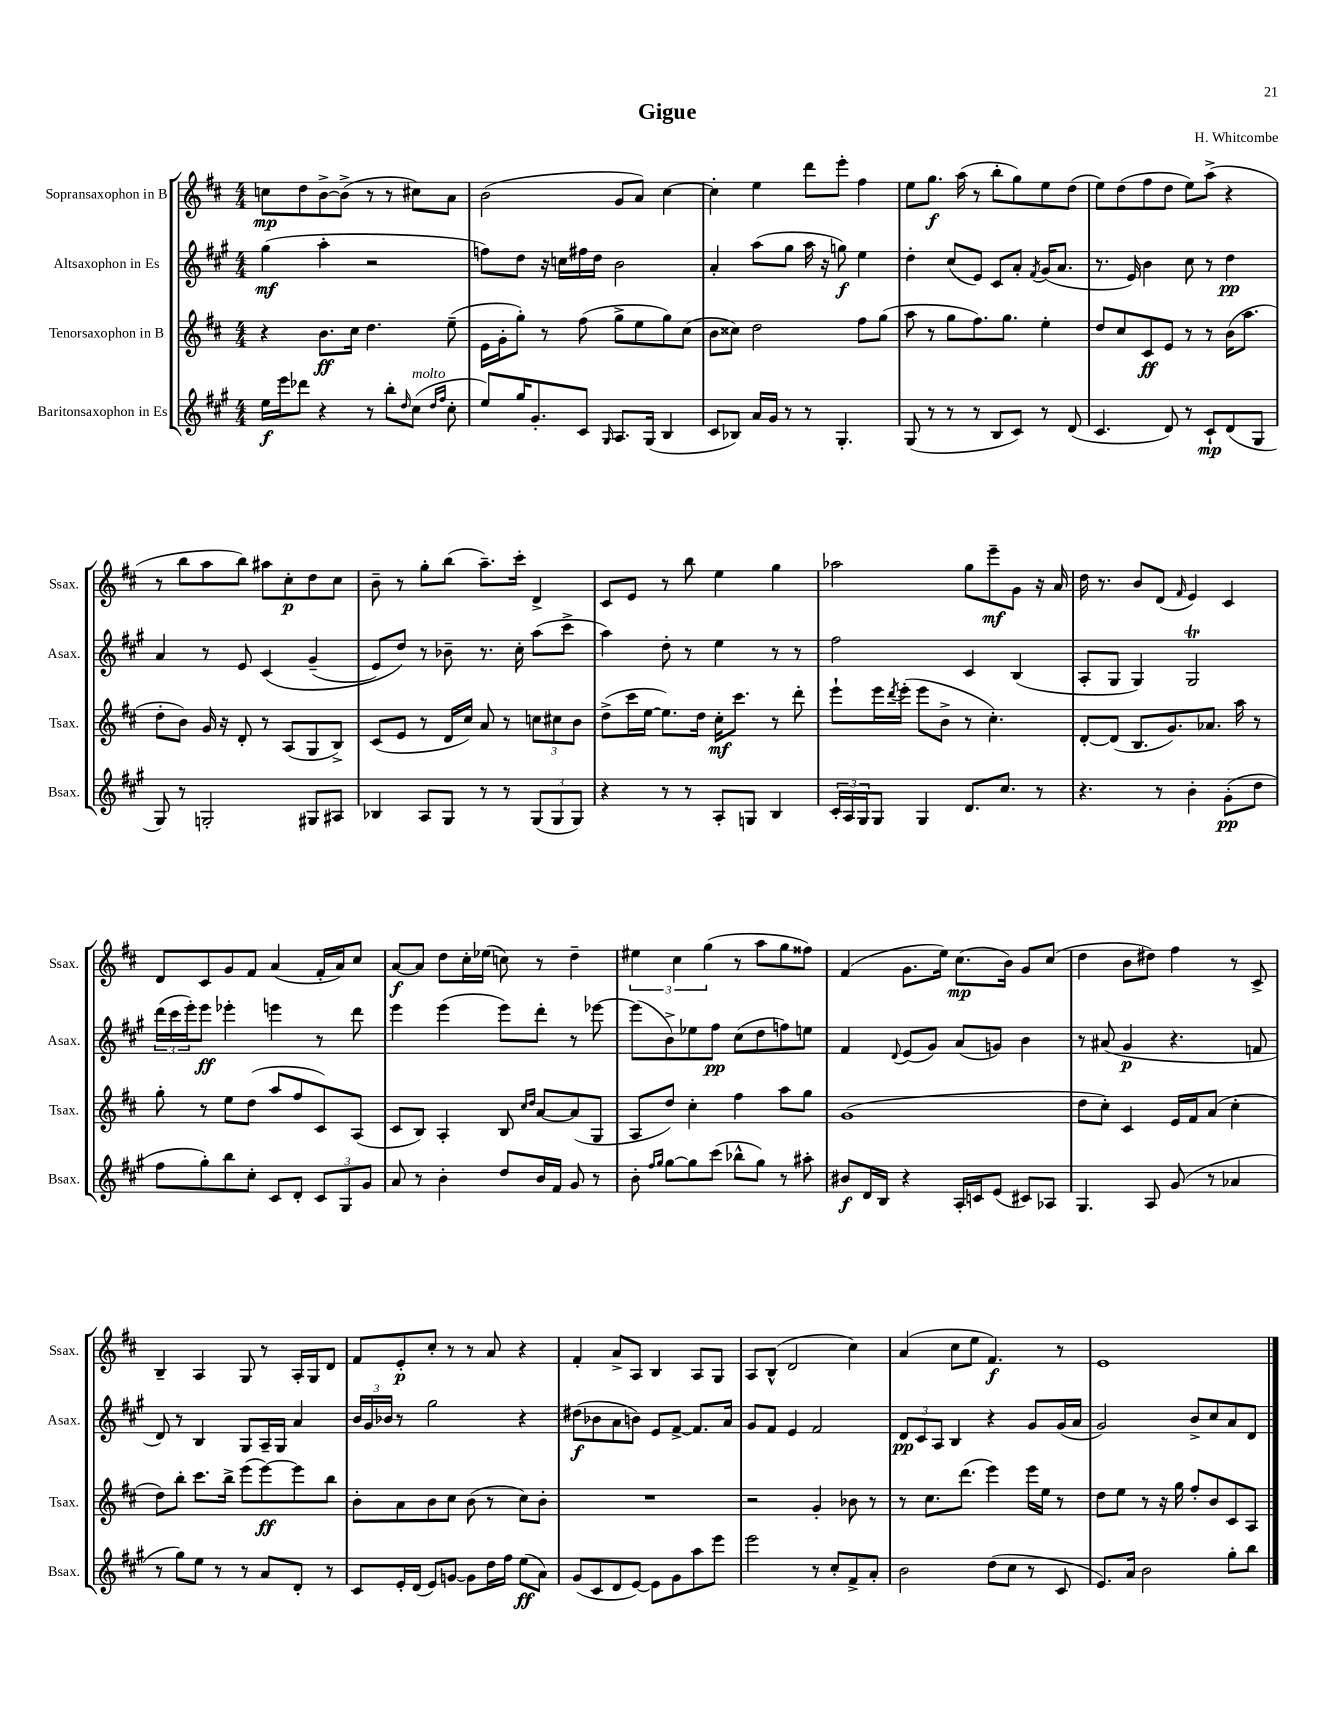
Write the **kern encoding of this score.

**kern	**dynam	**kern	**dynam	**kern	**dynam	**kern	**dynam
*part4	*part4	*part3	*part3	*part2	*part2	*part1	*part1
*staff4	*staff4	*staff3	*staff3	*staff2	*staff2	*staff1	*staff1
*I"Baritonsaxophon in Es	*	*I"Tenorsaxophon in B	*	*I"Altsaxophon in Es	*	*I"Sopransaxophon in B	*
*I'Bsax.	*	*I'Tsax.	*	*I'Asax.	*	*I'Ssax.	*
*clefG2	*	*clefG2	*	*clefG2	*	*clefG2	*
*k[f#c#g#]	*	*k[f#c#]	*	*k[f#c#g#]	*	*k[f#c#]	*
*M4/4	*	*M4/4	*	*M4/4	*	*M4/4	*
=1	=1	=1	=1	=1	=1	=1	=1
16ee\LL	f	4r	.	(4gg#\	mf	8ccn\L	mp
16eee\J	.	.	.	.	.	.	.
8ddd-X\J	.	.	.	.	.	8dd\	.
4r	.	8.b\L	ff	4aa'\	.	[8b^\	.
.	.	.	.	.	.	(8b^\J]	.
.	.	16cc#\Jk	.	.	.	.	.
8r	.	4.dd\	.	2r	.	8r	.
8bb'\L	.	.	.	.	.	8r	.
16qqdd/	.	.	.	.	.	.	.
!LO:TX:a:i:t=molto	!	!	!	!	!	!	!
(8cc#\J	.	.	.	.	.	8cc#X\L)	.
16qqdd/LL	.	.	.	.	.	.	.
16qqff#/JJ	.	.	.	.	.	.	.
8cc#'\	.	(8ee~\	.	.	.	8a\J	.
=2	=2	=2	=2	=2	=2	=2	=2
8ee/L)	.	16e\LL	.	8ffn\L)	.	(2b\	.
.	.	16g'\J	.	.	.	.	.
16gg#/K	.	8gg'\J)	.	8dd\J	.	.	.
8.g#'/	.	.	.	.	.	.	.
.	.	8r	.	16r	.	.	.
.	.	.	.	16ccn\LL	.	.	.
8c#/J	.	(8ff#\	.	16ff#X\	.	.	.
.	.	.	.	16dd\JJ	.	.	.
16qqG#/	.	.	.	.	.	.	.
8.A/L	.	8gg^\L	.	2b\	.	8g/L	.
.	.	8ee\	.	.	.	8a/J)	.
(16G#/Jk	.	.	.	.	.	.	.
4B/	.	8gg\)	.	.	.	[4cc#\	.
.	.	(8cc#\J	.	.	.	.	.
=3	=3	=3	=3	=3	=3	=3	=3
8c#/L	.	8b\L	.	4a'/	.	4cc#'\]	.
8B-X/J)	.	8cc##X\J)	.	.	.	.	.
16a/LL	.	2dd\	.	(8aa\L	.	4ee\	.
16g#/JJ	.	.	.	.	.	.	.
8r	.	.	.	8gg#\J	.	.	.
8r	.	.	.	16aa\	.	8ddd\L	.
.	.	.	.	16r	.	.	.
4.G#'/	.	.	.	8ggn\)	f	8eee'\J	.
.	.	8ff#\L	.	4ee\	.	4ff#\	.
.	.	(8gg\J	.	.	.	.	.
=4	=4	=4	=4	=4	=4	=4	=4
(8G#/	.	8aa\	.	4dd'\	.	8ee\L	.
8r	.	8r	.	.	.	8.gg\J	f
8r	.	8gg\L	.	(8cc#/L	.	.	.
.	.	.	.	.	.	(16aa\	.
8r	.	8.ff#\)	.	8e/J)	.	8r	.
8B/L	.	.	.	8c#/L	.	8bb'\L	.
.	.	8.gg\J	.	.	.	.	.
8c#/J)	.	.	.	8a'/J	.	8gg\)	.
.	.	.	.	8qf#/	.	.	.
8r	.	4ee'\	.	(16g#/KL	.	8ee\	.
.	.	.	.	8.a/J	.	.	.
(8d/	.	.	.	.	.	(8dd\J	.
=5	=5	=5	=5	=5	=5	=5	=5
4.c#/	.	8dd/L	.	8.r	.	8ee\L)	.
.	.	8cc#/	.	.	.	(8dd\	.
.	.	.	.	16e/)	.	.	.
.	.	8c#/	ff	4b\	.	8ff#\	.
8d/)	.	8e/J	.	.	.	8dd\J	.
8r	.	8r	.	8cc#\	.	8ee\L)	.
8c#`/L	mp	8r	.	8r	.	(8aa^\J	.
(8d/	.	(16b\KL	.	4dd\	pp	4r	.
.	.	8.aa\J	.	.	.	.	.
8G#/J	.	.	.	.	.	.	.
!!LO:LB:g=z
=6	=6	=6	=6	=6	=6	=6	=6
8G#/)	.	8dd'\L	.	4a/	.	8r	.
8r	.	8b\J)	.	.	.	8bb\L	.
2Gn'/	.	16g/	.	8r	.	8aa\	.
.	.	16r	.	.	.	.	.
.	.	8d'/	.	8e/	.	8bb\J)	.
.	.	8r	.	(4c#/	.	8aa#X\L	.
.	.	(8A/L	.	.	.	8cc#'\	p
8G#X/L	.	8G/	.	(4g#~/	.	8dd\	.
8A#X/J	.	8B^/J)	.	.	.	8cc#\J	.
=7	=7	=7	=7	=7	=7	=7	=7
4B-X/	.	(8c#/L	.	8e/L)	.	8b~\	.
.	.	8e/J	.	8dd/J)	.	8r	.
8A/L	.	8r	.	8r	.	8gg'\L	.
8G#/J	.	16d/LL	.	8b-X~\	.	(8bb\J	.
.	.	16cc#/JJ)	.	.	.	.	.
8r	.	8a/	.	8.r	.	8.aa~\L)	.
8r	.	8r	.	.	.	.	.
.	.	.	.	16cc#'\	.	16ccc#'\Jk	.
(12G#/L	.	12ccn\L	.	(8aa\L	.	4d^/	.
12G#/	.	12cc#X\	.	.	.	.	.
.	.	.	.	8ccc#^\J	.	.	.
12G#/J)	.	12b\J	.	.	.	.	.
=8	=8	=8	=8	=8	=8	=8	=8
4r	.	(8dd^\L	.	4aa\)	.	8c#/L	.
.	.	16ccc#\L	.	.	.	8e/J	.
.	.	[16ee\JJ	.	.	.	.	.
8r	.	8.ee\L])	.	8dd'\	.	8r	.
8r	.	.	.	8r	.	8bb\	.
.	.	16dd\Jk	.	.	.	.	.
8A'/L	.	16cc#'\KL	mf	4ee\	.	4ee\	.
.	.	8.ccc#\J	.	.	.	.	.
8Gn/J	.	.	.	.	.	.	.
4B/	.	8r	.	8r	.	4gg\	.
.	.	8ddd'\	.	8r	.	.	.
=9	=9	=9	=9	=9	=9	=9	=9
24c#'/LL	.	8eee`\L	.	2ff#\	.	2aa-X\	.
24A/	.	.	.	.	.	.	.
24G#/J	.	.	.	.	.	.	.
8G#/J	.	16eee\L	.	.	.	.	.
.	.	8qddd/	.	.	.	.	.
.	.	(16eee'\JJ	.	.	.	.	.
4G#/	.	8eee\L	.	.	.	.	.
.	.	8b^\J	.	.	.	.	.
8.d/L	.	8r	.	4c#/	.	8gg\L	.
.	.	4.cc#'\)	.	.	.	8eee~\	mf
8.cc#/J	.	.	.	.	.	.	.
.	.	.	.	(4B/	.	8g\J	.
8r	.	.	.	.	.	16r	.
.	.	.	.	.	.	16a/	.
=10	=10	=10	=10	=10	=10	=10	=10
4.r	.	[8d'/L	.	8A'/L	.	16dd\	.
.	.	.	.	.	.	8.r	.
.	.	(8d/J]	.	8G#/J	.	.	.
.	.	8.B/L	.	4G#/)	.	8b/L	.
8r	.	.	.	.	.	(8d/J	.
.	.	8.g/)	.	.	.	.	.
.	.	.	.	.	.	16qqf#/	.
4b'\	.	.	.	2G#t/	.	4e/)	.
.	.	8.a-X/J	.	.	.	.	.
(8g#'\L	pp	.	.	.	.	4c#/	.
.	.	16aa\	.	.	.	.	.
8dd\J	.	8r	.	.	.	.	.
!!LO:LB:g=z
=11	=11	=11	=11	=11	=11	=11	=11
8ff#\L	.	8gg'\	.	(24ddd\LL	.	8d/L	.
.	.	.	.	24ccc#\	.	.	.
.	.	.	.	24eee'\J)	.	.	.
8gg#'\)	.	8r	.	8eee\J	ff	8c#/	.
8bb\	.	8ee\L	.	4eee-X'\	.	8g/	.
8cc#'\J	.	(8dd\J	.	.	.	8f#/J	.
8c#/L	.	8aa/L	.	4eeen\	.	(4a/	.
8d'/J	.	8ff#/	.	.	.	.	.
12c#/L	.	8c#/)	.	8r	.	16f#'/LL	.
.	.	.	.	.	.	16a/J)	.
12G#/	.	.	.	.	.	.	.
.	.	(8A/J	.	8ddd\	.	8cc#/J	.
12g#/J	.	.	.	.	.	.	.
=12	=12	=12	=12	=12	=12	=12	=12
8a/	.	8c#/L	.	4eee\	.	[8a/L	f
8r	.	8B/J)	.	.	.	8a/J]	.
4b'\	.	4A'/	.	(4eee\	.	8dd\L	.
.	.	.	.	.	.	16cc#'\L	.
.	.	.	.	.	.	(16ee-X\JJ	.
8dd/L	.	8B/	.	8eee\L)	.	8ccn\)	.
.	.	16qqcc#/LL	.	.	.	.	.
.	.	16qqdd/JJ	.	.	.	.	.
16b/L	.	[8a/L	.	8ddd'\J	.	8r	.
16f#/JJ	.	.	.	.	.	.	.
8g#/	.	(8a/]	.	8r	.	4dd~\	.
8r	.	8G/J	.	[8eee-X\	.	.	.
=13	=13	=13	=13	=13	=13	=13	=13
8b'\	.	8A/L	.	(8eee-\L]	.	6ee#X\	.
16qqff#/LL	.	.	.	.	.	.	.
16qqgg#/JJ	.	.	.	.	.	.	.
[8gg#\L	.	8dd/J)	.	8b^\)	.	.	.
.	.	.	.	.	.	6cc#\	.
8gg#\]	.	4cc#'\	.	8ee-X\	.	.	.
.	.	.	.	.	.	(6gg\	.
(8ccc#\J	.	.	.	8ff#\J	pp	.	.
8bb-X^^\L	.	4ff#\	.	(8cc#\L	.	8r	.
8gg#\J)	.	.	.	8dd\	.	8aa\L	.
8r	.	8aa\L	.	8ffn\)	.	8gg\	.
8aa#X'\	.	8gg\J	.	8een\J	.	8ff##X\J)	.
=14	=14	=14	=14	=14	=14	=14	=14
8b#X/L	f	(1g	.	4f#/	.	(4f#/	.
16d/L	.	.	.	.	.	.	.
16B/JJ	.	.	.	.	.	.	.
.	.	.	.	8qqd/	.	.	.
4r	.	.	.	(8e/L	.	8.g\L	.
.	.	.	.	8g#/J)	.	.	.
.	.	.	.	.	.	16ee\Jk)	.
16A'/LL	.	.	.	(8a/L	.	(8.cc#\L	mp
16cn/J	.	.	.	.	.	.	.
(8e/J	.	.	.	8gn/J)	.	.	.
.	.	.	.	.	.	16b\Jk)	.
8c#X/L)	.	.	.	4b\	.	8g/L	.
8A-X/J	.	.	.	.	.	(8cc#/J	.
=15	=15	=15	=15	=15	=15	=15	=15
4.G#/	.	8dd\L	.	8r	.	4dd\	.
.	.	8cc#'\J)	.	(8a#X/	.	.	.
.	.	4c#/	.	4g#/	p	8b\L	.
8A/	.	.	.	.	.	8dd#X\J)	.
(8g#/	.	16e/LL	.	4.r	.	4ff#\	.
.	.	16f#/J	.	.	.	.	.
8r	.	(8a/J	.	.	.	.	.
4a-X/	.	4cc#'\	.	.	.	8r	.
.	.	.	.	8fn/	.	8c#^/	.
!!LO:LB:g=z
=16	=16	=16	=16	=16	=16	=16	=16
8r	.	8dd\L)	.	8d/)	.	4B~/	.
8gg#\L)	.	8bb'\J	.	8r	.	.	.
8ee\J	.	8.ccc#\L	.	4B/	.	4A/	.
8r	.	.	.	.	.	.	.
.	.	16bb^\Jk	.	.	.	.	.
8r	.	(8eee\L	.	8G#/L	.	8G/	.
8a/L	.	[8eee\)	ff	16A~/L	.	8r	.
.	.	.	.	16G#/JJ	.	.	.
8d'/J	.	8eee\]	.	4a/	.	16A'/LL	.
.	.	.	.	.	.	16G/J	.
8r	.	8bb\J	.	.	.	8d/J	.
=17	=17	=17	=17	=17	=17	=17	=17
8c#/L	.	8b'\L	.	24b/LL	.	8f#/L	.
.	.	.	.	24g#/	.	.	.
.	.	.	.	24b-X/JJ	.	.	.
16e'/L	.	8a\	.	8r	.	8e'/	p
(16d/JJ	.	.	.	.	.	.	.
8e/L)	.	8b\	.	2gg#\	.	8cc#'/J	.
[8gn/J	.	8cc#\J	.	.	.	8r	.
8g\L]	.	(8b\	.	.	.	8r	.
16dd\L	.	8r	.	.	.	8a/	.
16ff#\JJ	.	.	.	.	.	.	.
(8ee\L	ff	8cc#\L)	.	4r	.	4r	.
8a\J)	.	8b'\J	.	.	.	.	.
=18	=18	=18	=18	=18	=18	=18	=18
(8g#/L	.	1r	.	(8dd#X\L	f	4f#'/	.
8c#/	.	.	.	8b-X\	.	.	.
8d/	.	.	.	8a\	.	8a^/L	.
[8e/J)	.	.	.	8bn\J)	.	8A/J	.
8e\L]	.	.	.	8e/L	.	4B/	.
8g#\	.	.	.	[8f#^/J	.	.	.
8aa\	.	.	.	8.f#/L]	.	8A/L	.
8eee\J	.	.	.	.	.	8G/J	.
.	.	.	.	16a/Jk	.	.	.
=19	=19	=19	=19	=19	=19	=19	=19
2eee\	.	2r	.	8g#/L	.	8A/L	.
.	.	.	.	8f#/J	.	(8B^^/J	.
.	.	.	.	4e/	.	2d/	.
8r	.	4g'/	.	2f#/	.	.	.
8cc#'/L	.	.	.	.	.	.	.
8f#^/	.	8b-X\	.	.	.	4cc#\)	.
8a'/J	.	8r	.	.	.	.	.
=20	=20	=20	=20	=20	=20	=20	=20
2b\	.	8r	.	12d/L	pp	(4a/	.
.	.	.	.	12c#/	.	.	.
.	.	8.cc#\L	.	.	.	.	.
.	.	.	.	12A/J	.	.	.
.	.	.	.	4B/	.	8cc#\L	.
.	.	(8.ddd\J	.	.	.	.	.
.	.	.	.	.	.	8ee\J	.
(8dd\L	.	4eee\)	.	4r	.	4.f#/)	f
8cc#\J	.	.	.	.	.	.	.
8r	.	16eee\LL	.	8g#/L	.	.	.
.	.	16ee\JJ	.	.	.	.	.
8c#/	.	8r	.	(16g#/L	.	8r	.
.	.	.	.	16a/JJ	.	.	.
=21	=21	=21	=21	=21	=21	=21	=21
8.e/L)	.	8dd\L	.	2g#/)	.	1e	.
.	.	8ee\J	.	.	.	.	.
16a/Jk	.	.	.	.	.	.	.
2b\	.	8r	.	.	.	.	.
.	.	16r	.	.	.	.	.
.	.	16gg\	.	.	.	.	.
.	.	8ff#'/L	.	8b^/L	.	.	.
.	.	8b/	.	8cc#/	.	.	.
8gg#'\L	.	8c#/	.	8a/	.	.	.
8bb\J	.	8A/J	.	8d/J	.	.	.
==	==	==	==	==	==	==	==
*-	*-	*-	*-	*-	*-	*-	*-
